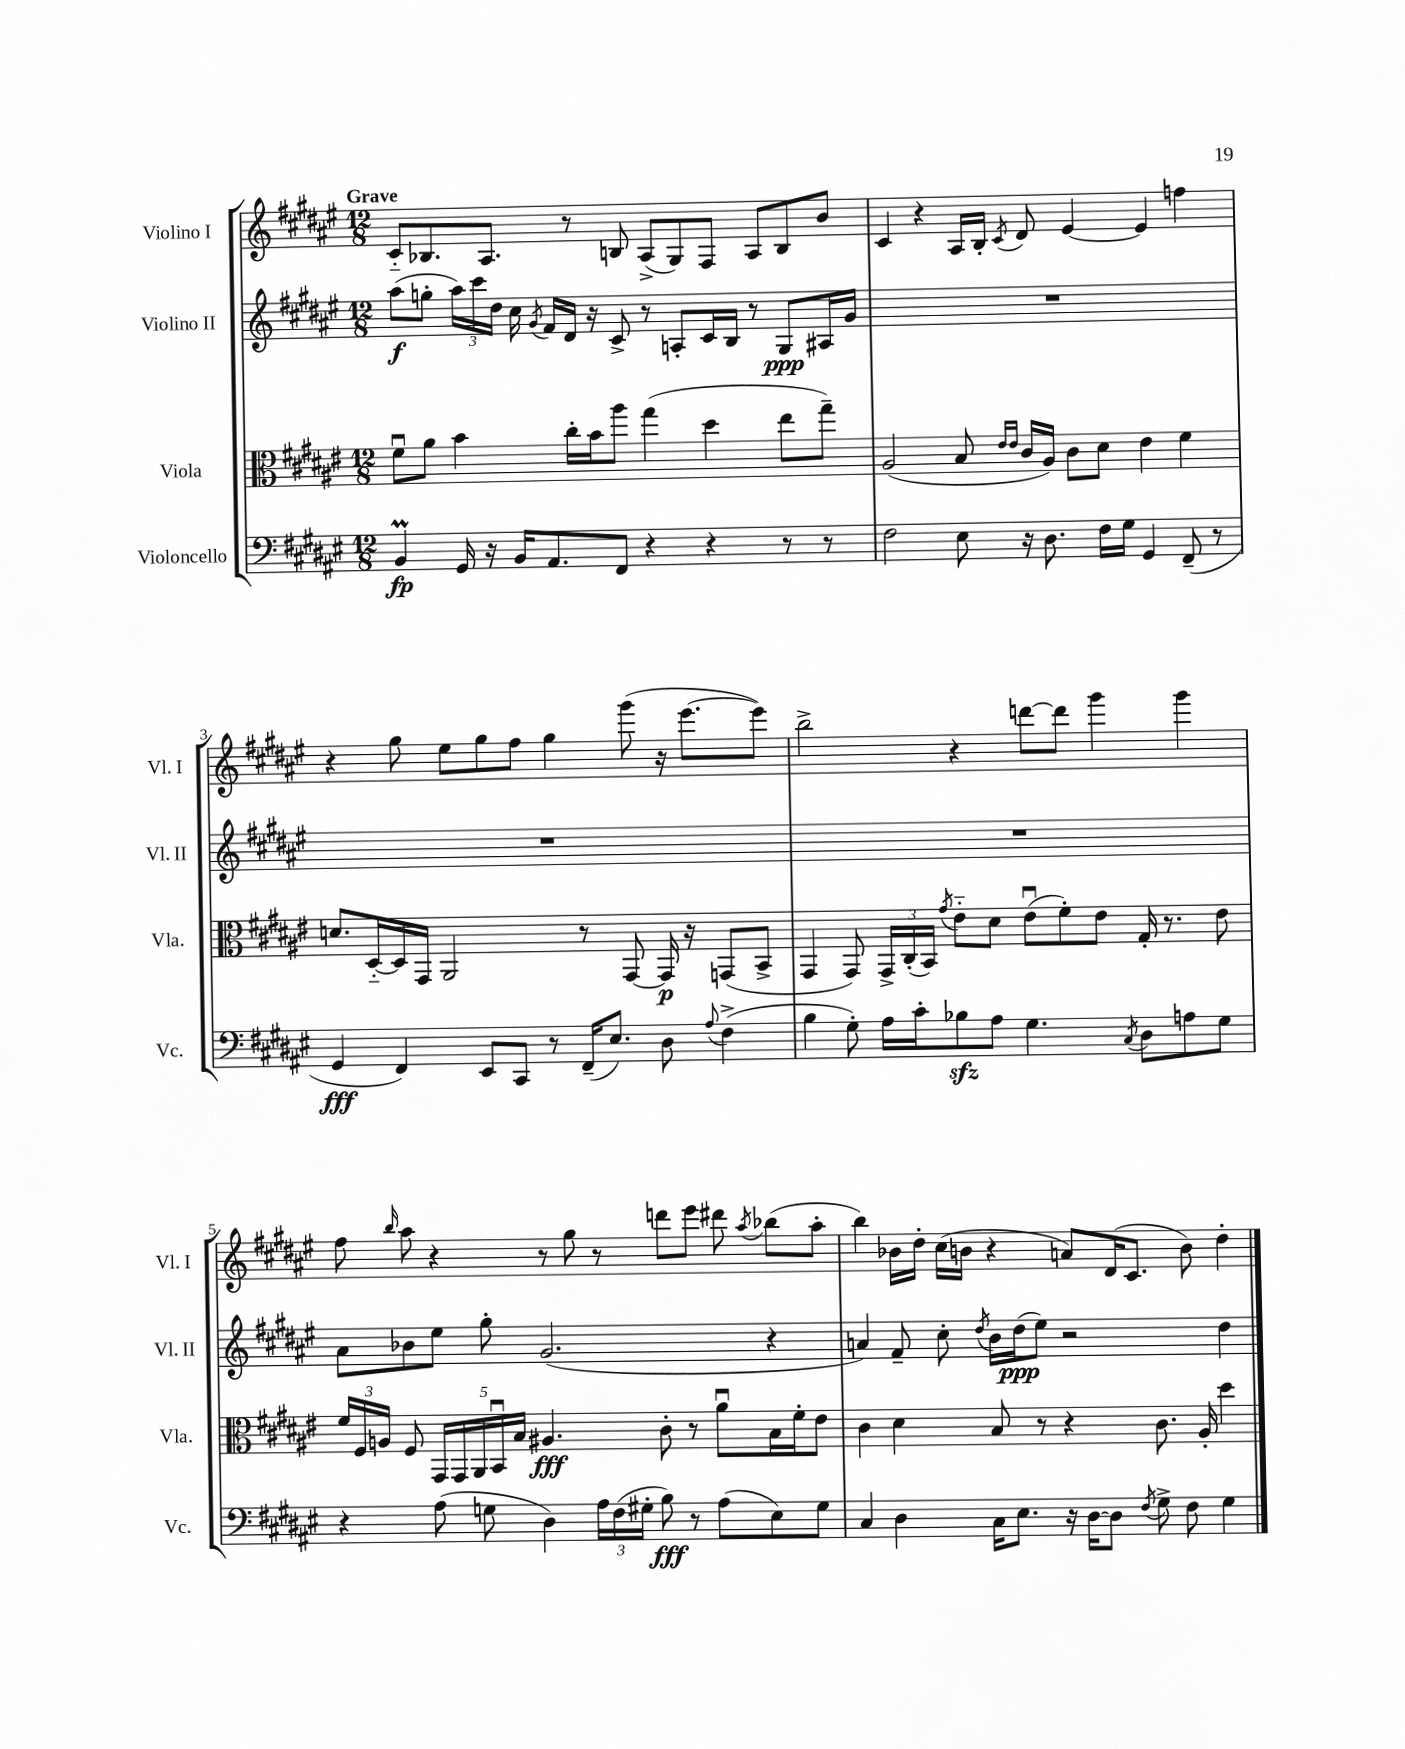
<<
\new StaffGroup <<
\new Staff = "s0" \with { instrumentName = "Violino I" shortInstrumentName = "Vl. I" } {
    \clef treble \key fis \major \numericTimeSignature \time 12/8 \tempo "Grave"
    \autoBeamOff cis'8[-_ bes8. ais8.] r8 b8 ais8[->( gis8) fis8] ais8[ b8 b'8] |
    cis'4 r4 ais16[ b16]-. \acciaccatura { cis'8 } dis'8 eis'4~ eis'4 f''4 |
    r4 gis''8 eis''8[ gis''8 fis''8] gis''4 gis'''8( r16 eis'''8.[~ eis'''8]) |
    b''2-> r4 d'''8[~ d'''8] gis'''4 gis'''4 |
    fis''8 \grace { b''16 } ais''8 r4 r8 gis''8 r8 d'''8[ eis'''8] dis'''8 \acciaccatura { ais''8 } bes''8[( ais''8]-. |
    b''4) bes'16[ dis''16]-. cis''16[( b'16] r4 a'8[) dis'16( cis'8.] b'8) dis''4-. \bar "|." |
}
\new Staff = "s1" \with { instrumentName = "Violino II" shortInstrumentName = "Vl. II" } {
    \clef treble \key fis \major \numericTimeSignature \time 12/8
    \autoBeamOff ais''8[\f( g''8]-. \tuplet 3/2 { ais''16[) cis'''16 dis''16] } cis''16 \acciaccatura { gis'8 } fis'16[ dis'16] r16 cis'8-> r8 a8[-. cis'16 b16] r8 gis8[\ppp ais16 gis'16] |
    R1. |
    R1. |
    R1. |
    ais'8[ bes'8 eis''8] gis''8-. gis'2.( r4 |
    a'4) fis'8-- cis''8-. \acciaccatura { dis''8 } b'16[ dis''16\ppp( eis''8]) r2 dis''4 \bar "|." |
}
\new Staff = "s2" \with { instrumentName = "Viola" shortInstrumentName = "Vla." } {
    \clef alto \key fis \major \numericTimeSignature \time 12/8
    \autoBeamOff fis'8[\downbow ais'8] b'4 cis''16[-. b'16 ais''8] gis''4( dis''4 eis''8[ gis''8]--) |
    ais2( b8 \grace { eis'16[ eis'16] } cis'16[ ais16]) cis'8[ dis'8] eis'4 fis'4 |
    d'8.[ dis16~-_ dis16 gis,16] ais,2 r8 gis,8~ gis,16\p r16 g,8[( b,8]-> |
    gis,4 gis,8) \tuplet 3/2 { gis,16[-> cis16-.( b,16]) } \acciaccatura { gis'8 } eis'8[-_ dis'8] eis'8[\downbow( fis'8-.) eis'8] gis16-. r8. eis'8 |
    \tuplet 3/2 { fis'16[ fis16 a16] } fis8 \tuplet 5/4 { gis,16[ gis,16 ais,16 b,16\downbow b16] } ais4.\fff cis'8-. r8 ais'8[\downbow b16 fis'16-. eis'8] |
    cis'4 dis'4 b8 r8 r4 cis'8. ais16-. dis''4 \bar "|." |
}
\new Staff = "s3" \with { instrumentName = "Violoncello" shortInstrumentName = "Vc." } {
    \clef bass \key fis \major \numericTimeSignature \time 12/8
    \autoBeamOff b,4\prall\fp gis,16 r16 b,16[ ais,8. fis,8] r4 r4 r8 r8 |
    fis2 eis8 r16 dis8. fis16[ gis16] gis,4 fis,8--( r8 |
    gis,4\fff fis,4) eis,8[ cis,8] r8 fis,16[--( eis8.]) dis8 \appoggiatura { ais8 } fis4->( |
    b4 gis8-.) ais16[ cis'16-. bes8\sfz ais8] gis4. \acciaccatura { cis8 } dis8[ a8 gis8] |
    r4 ais8( g8 dis4) \tuplet 3/2 { ais16[ fis16( gis16]-. } b8\fff) r8 ais8[( eis8) gis8] |
    cis4 dis4 cis16[ eis8.] r16 dis16[~ dis8] \acciaccatura { fis8 } gis8-> fis8 gis4 \bar "|." |
}
>>
>>
